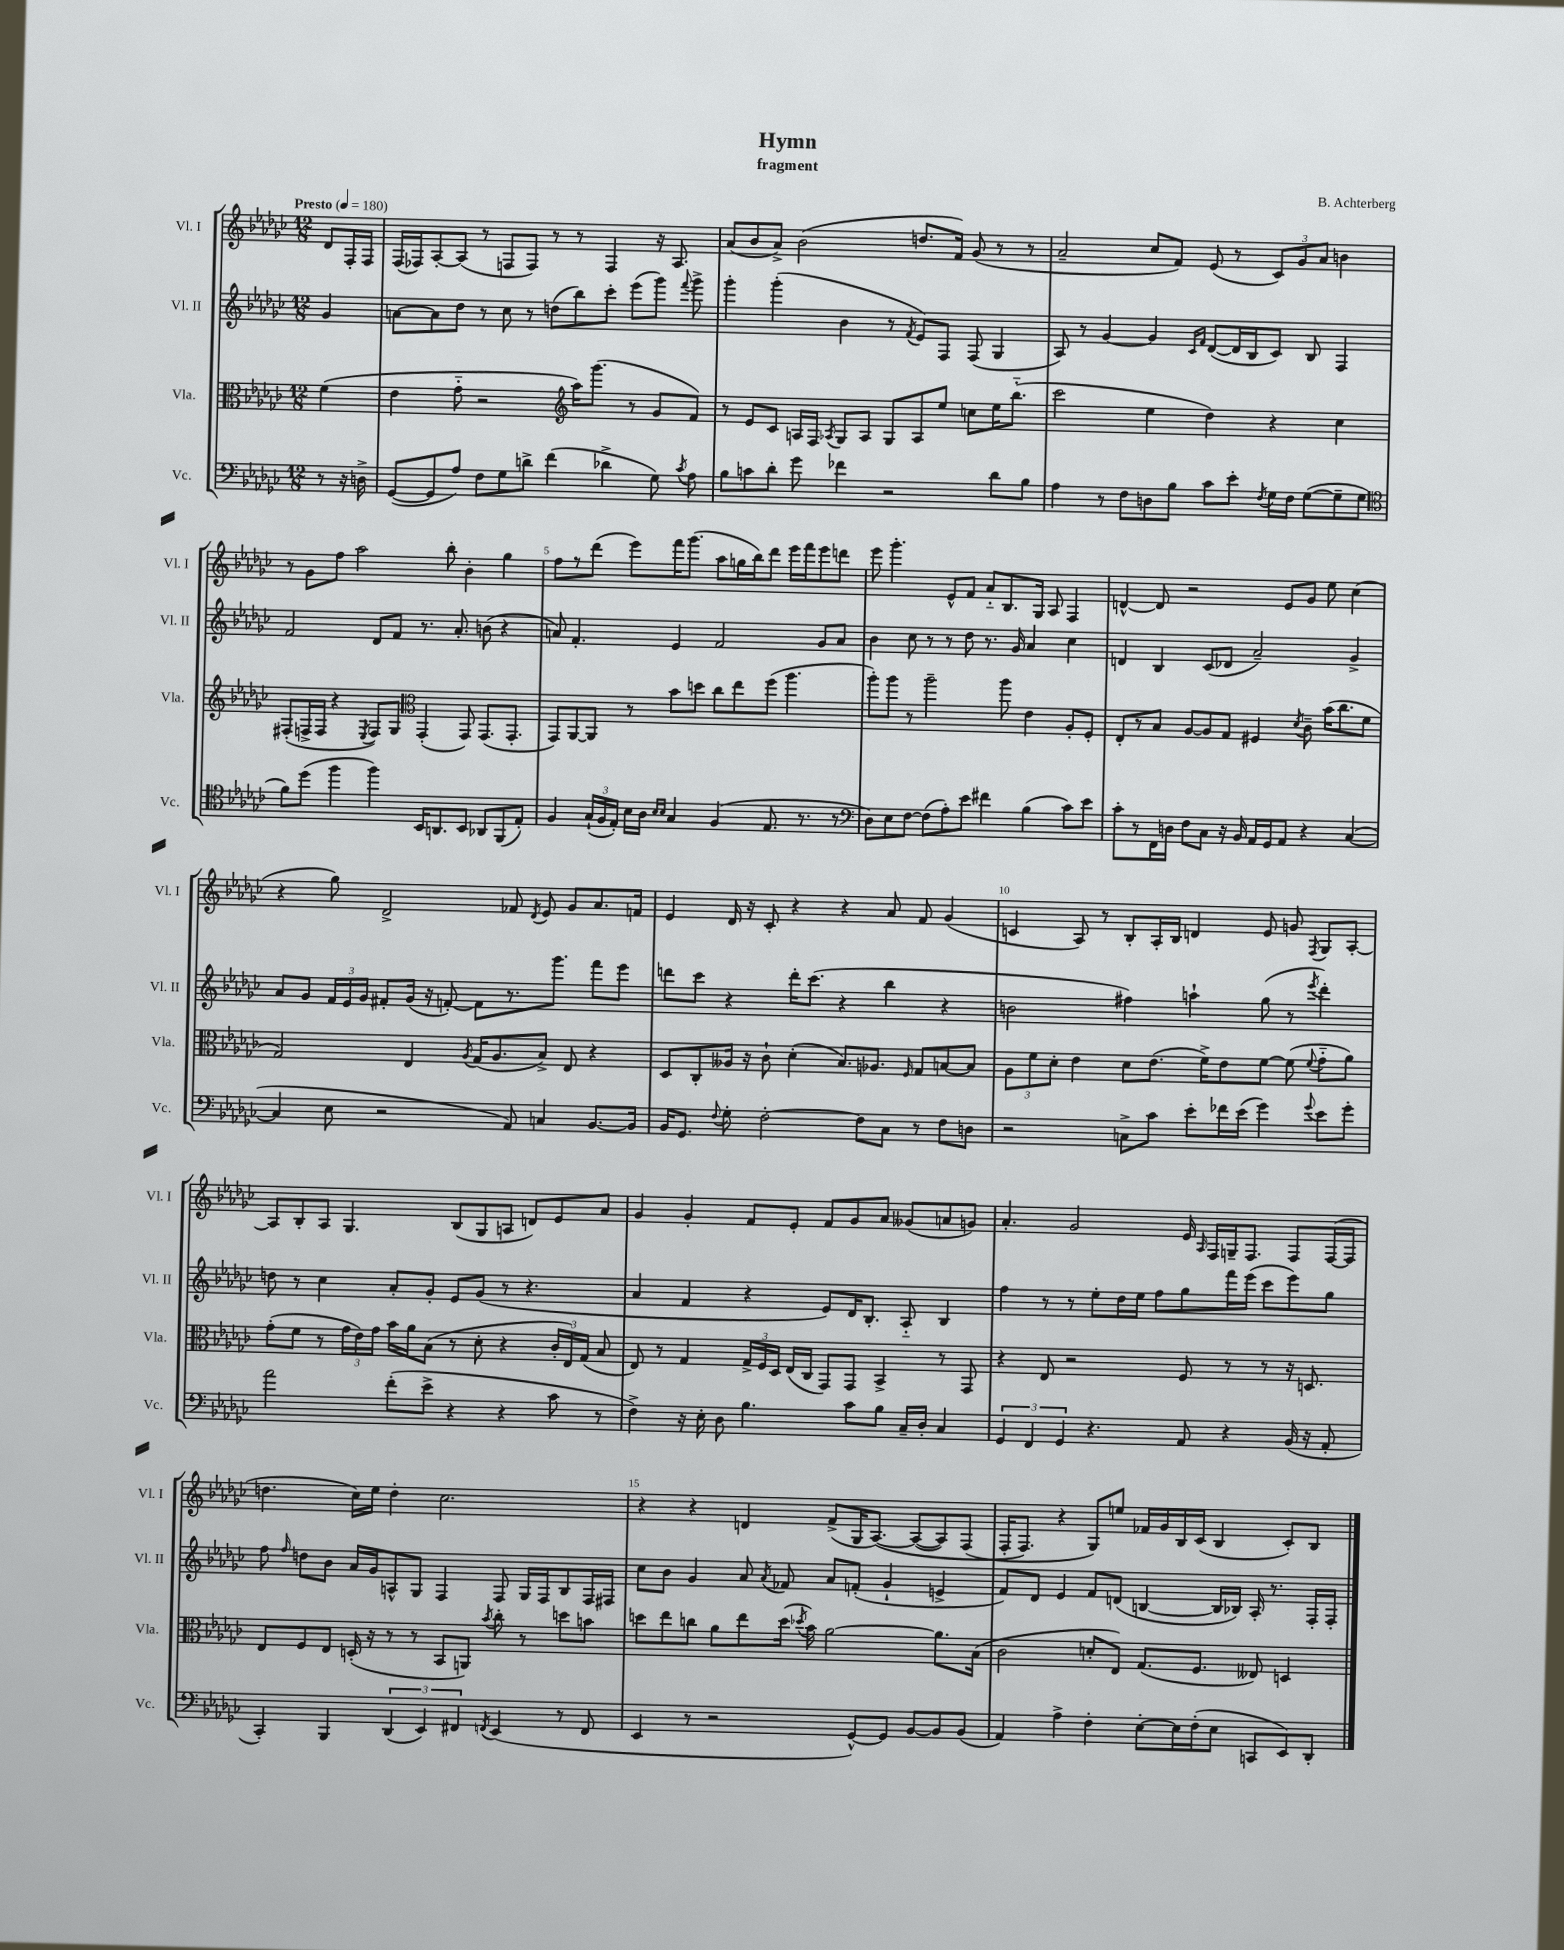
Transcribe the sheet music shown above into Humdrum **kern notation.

**kern	**kern	**kern	**kern
*staff4	*staff3	*staff2	*staff1
*clefF4	*clefC3	*clefG2	*clefG2
*k[b-e-a-d-g-c-]	*k[b-e-a-d-g-c-]	*k[b-e-a-d-g-c-]	*k[b-e-a-d-g-c-]
*M12/8	*M12/8	*M12/8	*M12/8
*MM180	*MM180	*MM180	*MM180
8r	(4f	4g-	8d-
16r	.	.	16F'
16D^	.	.	16F
=	=	=	=
([8GG-	4e-	[8a	(16F
.	.	.	16F-)
8GG-]	.	8a]	[8A-'
8A-)	8g-'~	8dd-	(8A-]
8F	2r	8r	8r
8G-	.	8cc-	8F
8d^	.	8r	8F)
(4f	.	(8dd	8r
*	*clefG2	*	*
.	16aa-)	8bb-)	8r
.	(8.ggg-	.	.
4d-^	.	8ccc-'	4F
.	8r	(8eee-	.
8G-)	8g-	8ggg-)	16r
.	.	.	8.A-
8qc-	.	8qqfff	.
8A-	8f)	8ggg-^	.
=	=	=	=
8B-	8r	4ggg-'	(8a-
8c	8e-	.	8b-
8d-'	8c-	(4ggg-'	8a-^)
8g-	16A	.	(2b-
.	16F	.	.
.	8qA-	.	.
4f-	8G-	4b-	.
.	8A-	.	.
2r	8G-	8r	.
.	.	8qf	.
.	8A-	8e-)	8.dd
.	8ee-	8F	.
.	.	.	16f)
.	8cc	(8F	(8g-
8d-	16ee-	4G-	8r
.	(8.bb-'~	.	.
8B-	.	.	8r
=	=	=	=
4A-	2ccc-	8A-)	2a-~
.	.	8r	.
8r	.	[4g-	.
8F	.	.	.
8D	4ee-	4g-]	8cc-
8B-	.	.	8f)
.	.	16qqc-	.
.	.	16qqf	.
8c-	4dd-)	([8d-	(8e-
8e-'	.	16d-]	8r
.	.	16B-	.
8qF	.	.	.
16G-	4r	8c-)	12c-)
16F	.	.	.
.	.	.	12g-
([8G-	.	8B-	.
.	.	.	12a-
8G-~]	4cc-	4F	4b
8G-	.	.	.
=	=	=	=
*clefC4	*	*	*
8f)	(8F#'	2f	8r
(8dd-	16F^	.	8g-
.	16F	.	.
4ff	4r	.	8ff
.	.	.	2aa-
.	8qE-	.	.
4ff)	8F)	8d-	.
.	8G-	8f	.
*	*clefC3	*	*
16BB-	(4GG-'	8.r	.
8.AA	.	.	.
.	.	.	8bb-'
.	.	8.a-'	.
8BB-	8GG-)	.	4b-'
8AA-	(8.GG-	(8b	.
(8FF	.	4r	4gg-
.	8.GG-'	.	.
8E-')	.	.	.
=	=	=	=
4F	8GG-)	8a)	8ff
.	[8AA-	4.f'	8r
(24G-`	8AA-]	.	(8ddd-
24F	.	.	.
24E-')	.	.	.
16B-	8r	.	8eee-)
16A-	.	.	.
16qqB-	.	.	.
16qqB-	.	.	.
4G-	8b-	4e-	16fff
.	.	.	(8.ggg-
.	8dd	.	.
(4F	8cc-	2f	8aa-
.	8ee-	.	16gg
.	.	.	16bb-)
8.E-	(8ff	.	8ddd-
.	4.aa-	.	16eee-
8.r	.	.	16fff
.	.	8g-	8eee-
8r	.	8a	8ddd
=	=	=	=
*clefF4	*	*	*
8D-)	8aa-')	4b-	8eee-
8E-	8aa-	.	4.ggg-'
[8F	8r	8cc-	.
(8F]	2aa-~	8r	.
8A-')	.	8r	8e-^^
8e-	.	8dd-	8f
4f#	.	8.r	8a-'~
.	8aa-	.	8.B-
.	.	16g-	.
(4B-	4e-	4a-	.
.	.	.	16G-
.	.	.	8A-
8c-)	8A-'	4cc-	4F
8e-	8F'	.	.
=	=	=	=
8c-'	8E-'	4d	[4d^^
8r	8r	.	.
16FF	8B-	4B-	8d]
16D	.	.	.
8F	[8A-	.	2r
8C-	8A-]	(8c-	.
16r	8G-	8d-	.
16BB-	.	.	.
16AA-	4F#	2a-~)	.
16GG-	.	.	.
8AA-	.	.	8e-
.	8qd-	.	.
4r	8c-~	.	8g-
.	(16b-	.	8ee-
.	8.cc-	.	.
([4C-	.	4g-^	(4cc-
.	8f	.	.
=	=	=	=
4C-]	2G-)	8a-	4r
.	.	8g-	.
8E-	.	24f	8gg-)
.	.	24e-	.
.	.	24g-	.
2r	.	8f#'	2d-^
.	4E-	(16g-	.
.	.	16r	.
.	.	[8f')	.
.	8qA-	.	.
.	(16G-	8f]	.
.	8.A-	.	.
8AA-)	.	8.r	8f-
.	.	.	8qd-
4C	8B-^)	.	8e-
.	.	8.ggg-	.
.	8E-	.	8g-
[8.BB-	4r	8fff	8.a-
.	.	8eee-	.
16BB-]	.	.	16f
=	=	=	=
16BB-	8D-	8ddd	4e-
8.GG-	.	.	.
.	8C-'	8ccc-	.
8qqF	.	.	.
8G-'	16A--	4r	16d-
.	16r	.	16r
[2F'	8c-`	.	8c-'
.	(4d-'	16ddd'	4r
.	.	(8.ccc-	.
.	8.B-)	4r	4r
8F]	.	.	.
.	8.A-	.	.
8C-	.	4bb-	8a-
.	16qqF	.	.
8r	8G-	.	8f
8F	[8B	4r	(4g-
8D	8B]	.	.
=	=	=	=
2r	12A-	2b	4c
.	12f	.	.
.	12d-'	.	.
.	4e-	.	8A-)
.	.	.	8r
8C^	8d-	4ff#)	8B-'
8c-	(8.e-	.	16A-'
.	.	.	16B-
8e-'	.	4aa`	4d
.	16f^)	.	.
16f-	8e-	.	.
(16e-	.	.	.
4g-)	[8f	(8gg-	8e-
.	(8f]	8r	8g
8qqg-	8qqf	8qeee-	8qF
8e-	8g-'~	4ddd-')	8G-
8g-'	8a-)	.	[8A-'
=	=	=	=
2a-	(8g-'	8dd	8A-]
.	8f	8r	8B-'
.	8r	4cc-	8A-
.	24g-	.	4.G-
.	24e-)	.	.
.	24g-	.	.
(8f'	16b-	8a-'	.
.	16a-	.	.
8e-^	(8B-	8g-'	.
4r	8r	8e-	(8B-
.	8d-'	(8g-	8G-
4r	4r	8r	8A
.	.	4.r	8d)
8c-	24c-'	.	8e-
.	24E-)	.	.
.	(24G-	.	.
8r	8B-	.	8a-
=	=	=	=
4F^)	8E-)	4a-	4g-
.	8r	.	.
16r	4G-	4f	4g-'
16E-'	.	.	.
8D-	.	.	.
4.B-	24G-^	4r	8f
.	24F	.	.
.	24D-	.	.
.	(16E-	.	8e-'
.	16C-	.	.
.	8GG-)	8e-)	8f
8c-	8GG-	16d-	8g-
.	.	8.B-'	.
8B-	4BB-^	.	8a-
16C-~	.	8A-'~	(8g--
16D-'	.	.	.
4C-	8r	4B-	8a
.	8GG-	.	8g)
=	=	=	=
6GG-	4r	4ff	4.a-'
6FF	.	.	.
.	8E-	8r	.
6GG-	.	.	.
.	2r	8r	2g-
4.r	.	8ee-'	.
.	.	16dd-	.
.	.	16ee-	.
.	.	8ff	.
8AA-	8F	8gg-	16e-
.	.	.	16qqA-
.	.	.	16F
4r	8r	16fff	16G~
.	.	(16eee-	8.F
.	8r	8ccc-	.
(16BB-	16r	8eee-)	8F
16r	8.D	.	.
8AA-'	.	8gg-	([16F
.	.	.	16F]
=	=	=	=
4CC-')	8E-	8ff	4.dd
.	.	16qqff	.
.	8F	8dd	.
4BBB-	8E-	8b-	.
.	(16D'	16a-	16cc-)
.	16r	16g-	16ee-
(6DD-	8r	8A^^	4dd'
.	8r	8G-	.
6EE-)	.	.	.
.	8BB-	4F	2.cc-
6FF#	.	.	.
.	8AA)	.	.
8qFF	8qb-	.	.
(4EE-	8cc-'	8F	.
.	8r	16G-	.
.	.	16F	.
8r	8dd	8B-	.
8FF	8b	16F	.
.	.	16F#	.
=	=	=	=
4EE-	8dd	8cc-	4r
.	8ee-	8b-	.
8r	8cc	4g-	4r
2r	8a-	.	.
.	8ee-	8a-	4d
.	.	8qa-	.
.	(16dd	8f-	.
.	8qdd-	.	.
.	16b-)	.	.
.	[2a-	8a-	(8f^
[8GG-^^)	.	(8f'	16G-
.	.	.	&([8.A-)
8GG-]	.	4g-`	.
[8BB-	.	.	(8A-_
8BB-]	8.a-]	4e^	8A-])
(8BB-	.	.	(8F
.	(16B-	.	.
=	=	=	=
4AA-)	2c-	8f)	16F'
.	.	.	8.F&)
.	.	8d-	.
4A-^	.	4e-	4r
4F'	8d'	8f	8G-)
.	8E-)	(8d	8ee
[8E-'	(8.G-	[4B	16f-
.	.	.	16g-
16E-]	.	.	16B-
(16F'	8.F	.	(16c-
8E-	.	16B]	4B-
.	.	16B-)	.
8CC	8E--)	16A-'	.
.	.	8.r	.
8EE-)	4D	.	8c-')
8DD-'	.	16F'	8B-
.	.	16F'	.
==	==	==	==
*-	*-	*-	*-
